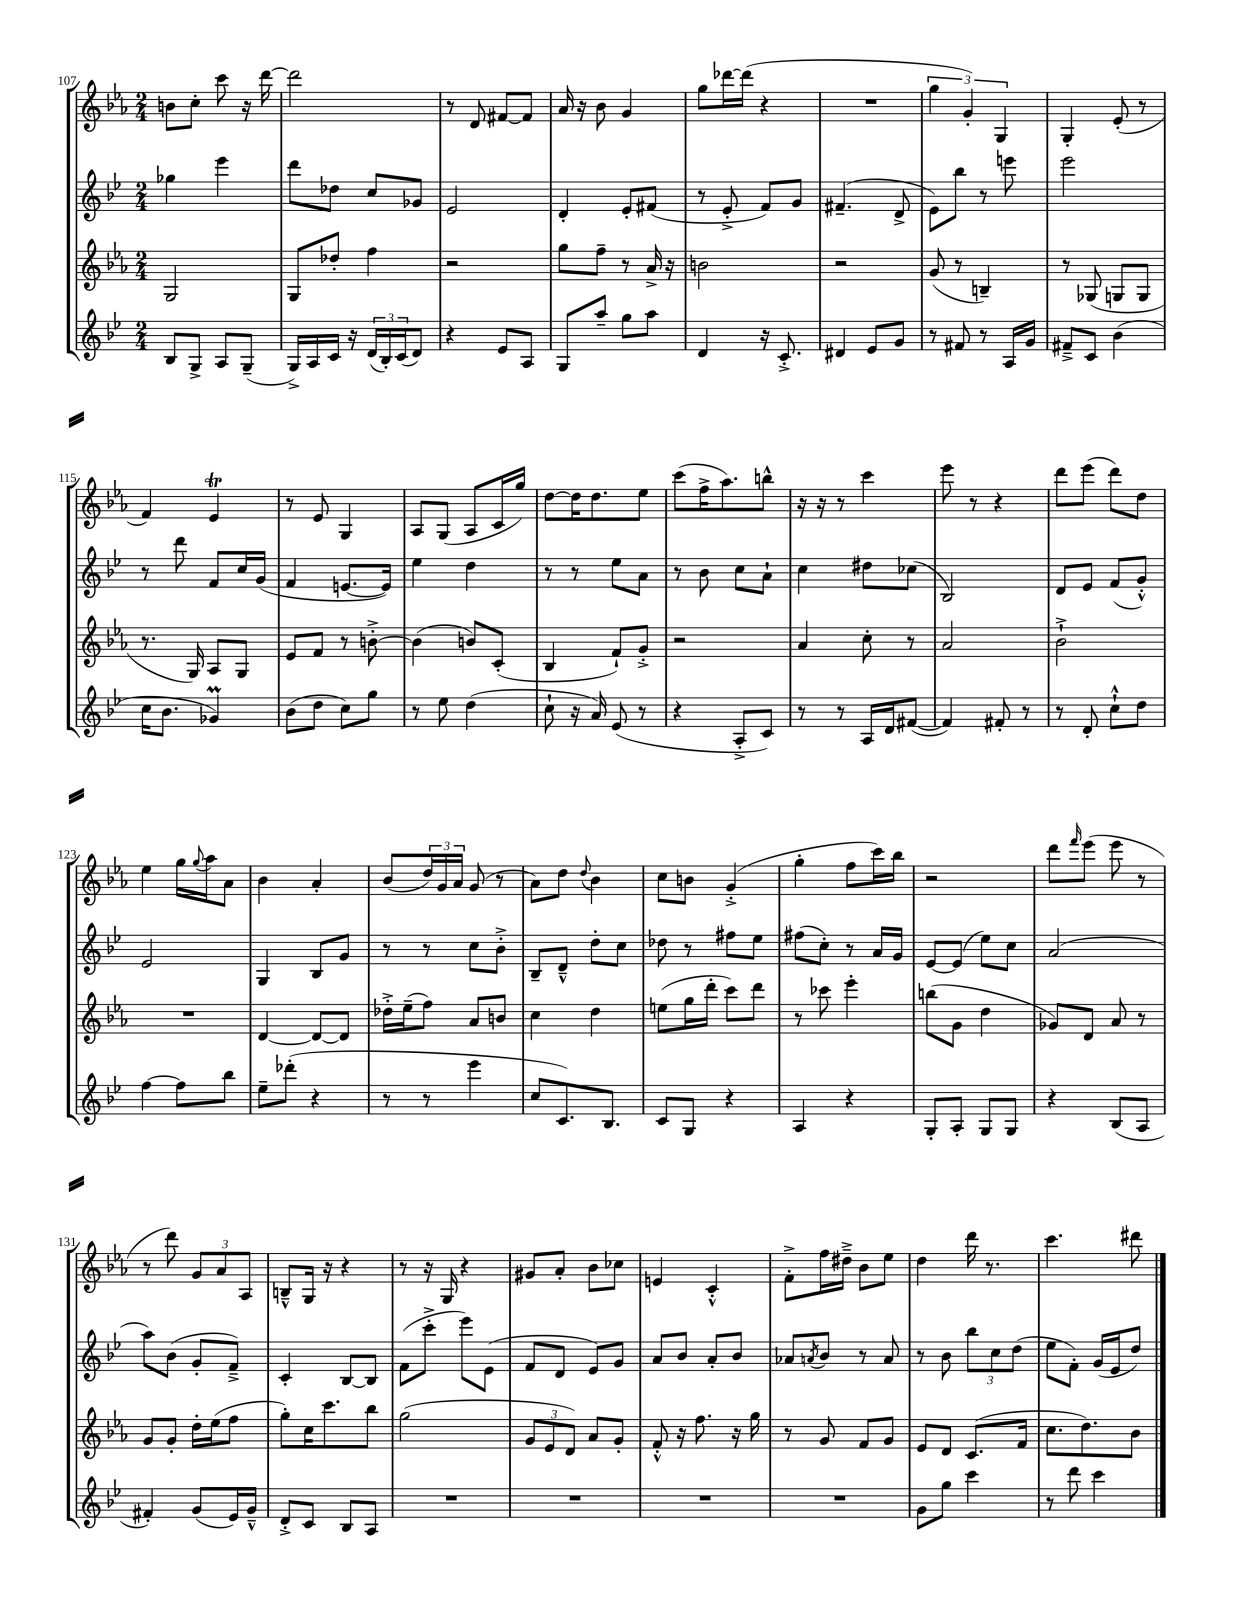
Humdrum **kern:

**kern	**kern	**kern	**kern
*staff4	*staff3	*staff2	*staff1
*clefG2	*clefG2	*clefG2	*clefG2
*k[b-e-]	*k[b-e-a-]	*k[b-e-]	*k[b-e-a-]
*M2/4	*M2/4	*M2/4	*M2/4
8B-	2G	4gg-	8b
8G^	.	.	8cc'
8A	.	4eee-	8ccc
(8G~	.	.	16r
.	.	.	[16ddd
=	=	=	=
16G^)	8G	8ddd	2ddd]
16A	.	.	.
16c	8dd-'	8dd-	.
16r	.	.	.
(24d	4ff	8cc	.
24B-')	.	.	.
(24c	.	.	.
8d)	.	8g-	.
=	=	=	=
4r	2r	2e-	8r
.	.	.	8d
8e-	.	.	[8f#
8A	.	.	8f#]
=	=	=	=
8G	8gg	4d'	16a-
.	.	.	16r
8aa~	8ff~	.	8b-
8gg	8r	8e-'	4g
8aa	16a-^	(8f#	.
.	16r	.	.
=	=	=	=
4d	2b	8r	8gg
.	.	8e-'^	[16ddd-
.	.	.	(16ddd-]
16r	.	8f)	4r
8.c'^	.	.	.
.	.	8g	.
=	=	=	=
4d#	2r	(4.f#~	2r
8e-	.	.	.
8g	.	8d^	.
=	=	=	=
8r	(8g	8e-)	6gg
8f#	8r	8bb-	.
.	.	.	6g')
8r	4B~)	8r	.
.	.	.	6G
16A	.	8eee	.
16g	.	.	.
=	=	=	=
8f#~^	8r	2eee-	4G'
8c	(8G-	.	.
(4b-	8G	.	(8e-'
.	8G	.	8r
=	=	=	=
16cc	8.r	8r	4f)
8.b-	.	.	.
.	.	8ddd	.
.	16G)	.	.
4g-)	8A-	8f	4e-
.	8G	16cc	.
.	.	(16g	.
=	=	=	=
(8b-	8e-	4f	8r
8dd	8f	.	8e-
8cc)	8r	[8.e	4G
8gg	[8b'^	.	.
.	.	16e])	.
=	=	=	=
8r	(4b]	4ee-	8A-
8ee-	.	.	(8G
(4dd	8b)	4dd	8A-
.	(8c'	.	16c
.	.	.	16gg)
=	=	=	=
8cc`	4B-	8r	[8dd
16r	.	8r	16dd]
16a)	.	.	8.dd
(8e-	8f`)	8ee-	.
8r	8g'^	8a	8ee-
=	=	=	=
4r	2r	8r	(8ccc
.	.	8b-	16ff^
.	.	.	8.aa-)
8A'^	.	8cc	.
8c)	.	8a`	8bb^^
=	=	=	=
8r	4a-	4cc	16r
.	.	.	16r
8r	.	.	8r
16A	8cc'	8dd#	4ccc
16d	.	.	.
([8f#	8r	(8cc-	.
=	=	=	=
4f#])	2a-	2B-)	8eee-
.	.	.	8r
8f#'	.	.	4r
8r	.	.	.
=	=	=	=
8r	2b-`^	8d	8ddd
8d'	.	8e-	(8eee-
8cc`^^	.	(8f	8ddd)
8dd	.	8g'^^)	8dd
=	=	=	=
[4ff	2r	2e-	4ee-
8ff]	.	.	16gg
.	.	.	8qqgg
.	.	.	16aa-
8bb-	.	.	8a-
=	=	=	=
8ee-~	[4d	4G	4b-
(8ddd-'	.	.	.
4r	8d_	8B-	4a-'
.	8d]	8g	.
=	=	=	=
8r	16dd-'^	8r	(8b-
.	(16ee-~	.	.
8r	8ff)	8r	24dd)
.	.	.	24g
.	.	.	24a-
4eee-	8a-	8cc	(8g
.	8b	8b-'^	8r
=	=	=	=
8cc	4cc	8B-~	8a-)
8.c)	.	8d~^^	8dd
.	.	.	8qqdd
.	4dd	8dd'	4b-
8.B-	.	.	.
.	.	8cc	.
=	=	=	=
8c	(8ee	8dd-	8cc
8G	16gg	8r	8b
.	16ddd'	.	.
4r	8ccc)	8ff#	(4g'^
.	8ddd	8ee-	.
=	=	=	=
4A	8r	(8ff#	4gg'
.	8ccc-	8cc')	.
4r	4eee-'	8r	8ff
.	.	16a	16ccc)
.	.	16g	16bb-
=	=	=	=
8G'	(8bb	[8e-	2r
8A'	8g	(8e-]	.
8G	4dd	8ee-)	.
8G	.	8cc	.
=	=	=	=
4r	8g-)	(2a	8ddd
.	.	.	16qqfff
.	8d	.	(8eee-
(8B-	8a-	.	8eee-
8A	8r	.	8r
=	=	=	=
4f#')	8g	8aa)	8r
.	8g'	(8b-	8ddd)
(8g	16dd'	8g'	12g
.	(16ee-	.	.
.	.	.	12a-
16e-)	8ff	8f~^)	.
.	.	.	12A-
16g~^^	.	.	.
=	=	=	=
8d'^	8gg')	4c'	8B~^^
8c	16cc	.	16G
.	8.ccc	.	16r
8B-	.	[8B-	4r
8A	8bb-	8B-]	.
=	=	=	=
2r	(2gg	(8f	8r
.	.	8ccc'^	16r
.	.	.	16G
.	.	8eee-)	4r
.	.	(8e-	.
=	=	=	=
2r	12g	8f	8g#
.	12e-	.	.
.	.	8d	8a-'
.	12d)	.	.
.	8a-	8e-)	8b-
.	8g'	8g	8cc-
=	=	=	=
2r	8f'^^	8a	4e
.	16r	8b-	.
.	8.ff	.	.
.	.	8a'	4c'^^
.	16r	8b-	.
.	16gg	.	.
=	=	=	=
2r	8r	8a-	8f'^
.	.	8qa	.
.	8g	8b-	16ff
.	.	.	16dd#~^
.	8f	8r	8b-
.	8g	8a	8ee-
=	=	=	=
8g	8e-	8r	4dd
8gg	8d	8b-	.
4ccc	(8.c	12bb-	16ddd
.	.	.	8.r
.	.	12cc	.
.	.	(12dd	.
.	16f	.	.
=	=	=	=
8r	8.cc	8ee-	4.ccc
8ddd	.	8f')	.
.	8.dd)	.	.
4ccc	.	(16g	.
.	.	16e-	.
.	8b-	8dd)	8ddd#
==	==	==	==
*-	*-	*-	*-
